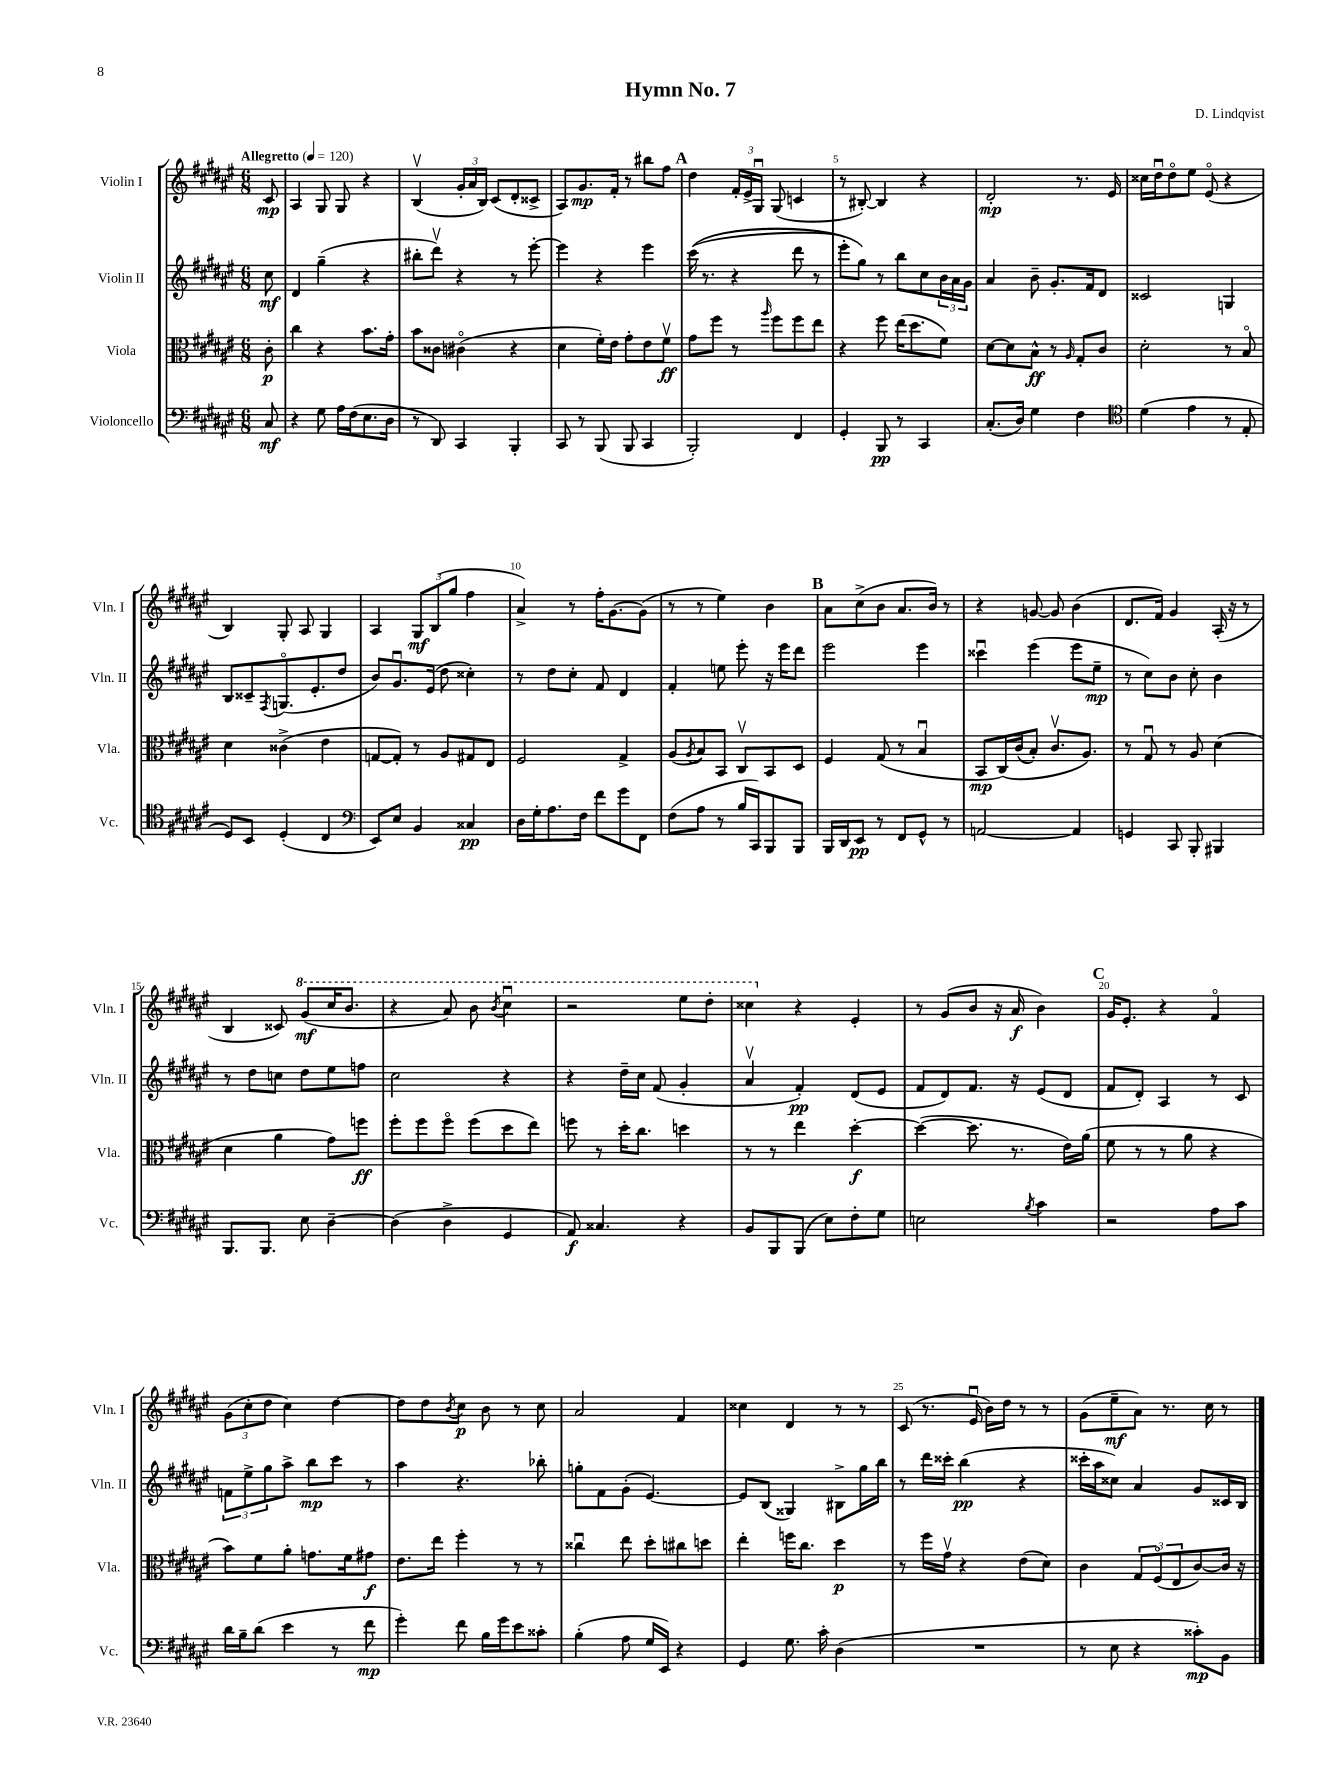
\header { title = "Hymn No. 7" composer = "D. Lindqvist" }
<<
\new StaffGroup <<
\new Staff = "s0" \with { instrumentName = "Violin I" shortInstrumentName = "Vln. I" } {
    \clef treble \key fis \major \numericTimeSignature \time 6/8 \partial 8 \tempo "Allegretto" 4 = 120
    cis'8\mp |
    ais4 gis8 gis8 r4 |
    b4\upbow( \tuplet 3/2 { gis'16-. ais'16 b16) } cis'8( dis'8-. cisis'8-> |
    ais8) gis'8.\mp fis'16-. r8 bis''8 fis''8 |
    \mark \markup { \bold "A" } dis''4 \tuplet 3/2 { fis'16-. eis'16-> gis16\downbow } gis8( c'4 |
    r8 bis8~-.) bis4 r4 |
    dis'2-.\mp r8. eis'16 |
    cisis''16 dis''16\downbow dis''8\flageolet eis''8 eis'8\flageolet( r4 |
    b4) gis8-. ais8 gis4 |
    ais4 \tuplet 3/2 { gis8\mf b8( gis''8 } fis''4 |
    ais'4->) r8 fis''16-. gis'8.~ gis'8( |
    r8 r8 eis''4) b'4 |
    \mark \markup { \bold "B" } ais'8 cis''8->( b'8 ais'8. b'16) r8 |
    r4 g'8~ g'8 b'4( |
    dis'8. fis'16) gis'4 ais16-.( r16 r8 |
    b4 cisis'8) \ottava #1 gis''8\mf( cis'''16 b''8. |
    r4 ais''8) b''8 \acciaccatura { b''8 } cis'''4\downbow |
    r2 eis'''8 dis'''8-. |
    cisis'''4 \ottava #0 r4 eis'4-. |
    r8 gis'8( b'8 r16 ais'16\f b'4) |
    \mark \markup { \bold "C" } gis'16 eis'8.-. r4 fis'4\flageolet |
    \tuplet 3/2 { gis'8( cis''8-. dis''8 } cis''4) dis''4~ |
    dis''8 dis''8 \acciaccatura { b'8 } cis''8\p b'8 r8 cis''8 |
    ais'2 fis'4 |
    cisis''4 dis'4 r8 r8 |
    cis'8( r8. eis'16\downbow b'16) dis''16 r8 r8 |
    gis'8( eis''8--\mf ais'8) r8. cis''16 r8 \bar "|." |
}
\new Staff = "s1" \with { instrumentName = "Violin II" shortInstrumentName = "Vln. II" } {
    \clef treble \key fis \major \numericTimeSignature \time 6/8 \partial 8
    cis''8\mf |
    dis'4 gis''4--( r4 |
    bis''8-. dis'''8\upbow) r4 r8 eis'''8~-. |
    eis'''4 r4 eis'''4 |
    \mark \markup { \bold "A" } cis'''16(\( r8. r4 dis'''8 r8 |
    eis'''8-.) gis''8\) r8 b''8 cis''8 \tuplet 3/2 { b'16 ais'16 gis'16 } |
    ais'4 b'8-- gis'8.-. fis'16 dis'8 |
    cisis'2 g4 |
    b8 cisis'8-- \acciaccatura { fis8 } g8.\flageolet( eis'8.-. dis''8 |
    b'8) gis'8.\downbow eis'16( dis''8 cisis''4-.) |
    r8 dis''8 cis''8-. fis'8 dis'4 |
    fis'4-. e''8 eis'''8-. r16 eis'''16 dis'''8 |
    \mark \markup { \bold "B" } eis'''2 eis'''4 |
    cisis'''4\downbow eis'''4( eis'''8 eis''8--\mp |
    r8 cis''8) b'8 cis''8-. b'4 |
    r8 dis''8 c''8 dis''8 eis''8 f''8 |
    cis''2 r4 |
    r4 dis''16-- cis''16 fis'8( gis'4-. |
    ais'4\upbow fis'4-.\pp) dis'8( eis'8 |
    fis'8 dis'8) fis'8. r16 eis'8( dis'8 |
    \mark \markup { \bold "C" } fis'8 dis'8-.) ais4 r8 cis'8 |
    \tuplet 3/2 { f'8 eis''8-> gis''8 } ais''8-> b''8\mp cis'''8 r8 |
    ais''4 r4. bes''8-. |
    g''8-. fis'8 gis'8-.( eis'4.~) |
    eis'8 b8( gisis4) bis8-> gis''16 b''16 |
    r8 dis'''16 cisis'''16-. b''4\pp( r4 |
    cisis'''16-. ais''16 cisis''8) ais'4 gis'8 cisis'16 b16 \bar "|." |
}
\new Staff = "s2" \with { instrumentName = "Viola" shortInstrumentName = "Vla." } {
    \clef alto \key fis \major \numericTimeSignature \time 6/8 \partial 8
    cis'8-.\p |
    cis''4 r4 b'8. gis'16-. |
    b'8 cisis'8 cis'4\flageolet( r4 |
    dis'4 fis'16-.) eis'16 gis'8-. eis'8 fis'8\upbow\ff |
    \mark \markup { \bold "A" } gis'8 fis''8 r8 \grace { ais''16 } fis''8 fis''8 eis''8 |
    r4 fis''8 eis''16( dis''8. fis'8) |
    dis'8~ dis'8 b8-^\ff r8 \grace { ais16 } gis8-. cis'8 |
    dis'2-. r8 b8\flageolet |
    dis'4 cisis'4->( eis'4 |
    g8~ g8-.) r8 ais8 gis8 eis8 |
    fis2 gis4-> |
    ais8( \acciaccatura { ais8 } b8) b,8 cis8\upbow b,8 dis8 |
    \mark \markup { \bold "B" } fis4 gis8( r8 b4\downbow |
    b,8\mp cis16)\( cis'16( b8-.) cis'8.\upbow ais8.\) |
    r8 gis8\downbow r8 ais8 dis'4( |
    dis'4 ais'4 gis'8) f''8\ff |
    fis''8-. fis''8 fis''8\flageolet fis''8( dis''8 eis''8) |
    f''8 r8 dis''16-. cis''8. d''4 |
    r8 r8 eis''4 dis''4~-.\f |
    dis''4~( dis''8. r8. eis'16) ais'16( |
    \mark \markup { \bold "C" } fis'8 r8 r8 ais'8 r4 |
    b'8) fis'8 ais'8-. g'8. fis'16 gis'8\f |
    eis'8. eis''16 fis''4-. r8 r8 |
    cisis''4\downbow eis''8 dis''8-. cis''8 d''8 |
    eis''4-. f''16 cis''8. dis''4\p |
    r8 fis''16 gis'16\upbow r4 eis'8( dis'8) |
    cis'4 \tuplet 3/2 { gis8 fis8\flageolet( eis8 } cis'8~) cis'16 r16 \bar "|." |
}
\new Staff = "s3" \with { instrumentName = "Violoncello" shortInstrumentName = "Vc." } {
    \clef bass \key fis \major \numericTimeSignature \time 6/8 \partial 8
    cis8\mf |
    r4 gis8 ais16 fis16( eis8. dis16 |
    r8 dis,8) cis,4 b,,4-. |
    cis,8 r8 b,,8( b,,8 cis,4 |
    \mark \markup { \bold "A" } b,,2-.) fis,4 |
    gis,4-. b,,8\pp r8 cis,4 |
    cis8.-.( dis16) gis4 fis4 |
    \clef tenor dis'4( eis'4 r8 eis8-. |
    dis8) b,8 dis4-.( cis4 |
    \clef bass eis,8) eis8 b,4 cisis4\pp |
    dis16 gis16-. ais8. fis16 fis'8 gis'8 fis,8 |
    fis8( ais8 r8 b16 cis,16) b,,8 b,,8 |
    \mark \markup { \bold "B" } b,,16 dis,16 eis,8\pp r8 fis,8 gis,8-^ r8 |
    a,2~ a,4 |
    g,4 cis,8 b,,8-. bis,,4 |
    b,,8. b,,8. eis8 dis4~-- |
    dis4( dis4-> gis,4 |
    ais,8\f) cisis4. r4 |
    b,8 b,,8 b,,8( eis8) fis8-. gis8 |
    e2 \acciaccatura { b8 } cis'4 |
    \mark \markup { \bold "C" } r2 ais8 cis'8 |
    dis'16 b16-- dis'8( eis'4 r8 fis'8\mp |
    gis'4-.) fis'8 b16 gis'16 eis'8 cisis'8-. |
    b4-.( ais8 gis16 eis,16) r4 |
    gis,4 gis8. cis'16-. dis4( |
    R2. |
    r8 eis8 r4 cisis'8-.\mp) b,8 \bar "|." |
}
>>
>>
\layout { \context { \Score \override BarNumber.break-visibility = ##(#f #t #t) barNumberVisibility = #(every-nth-bar-number-visible 5) } }
